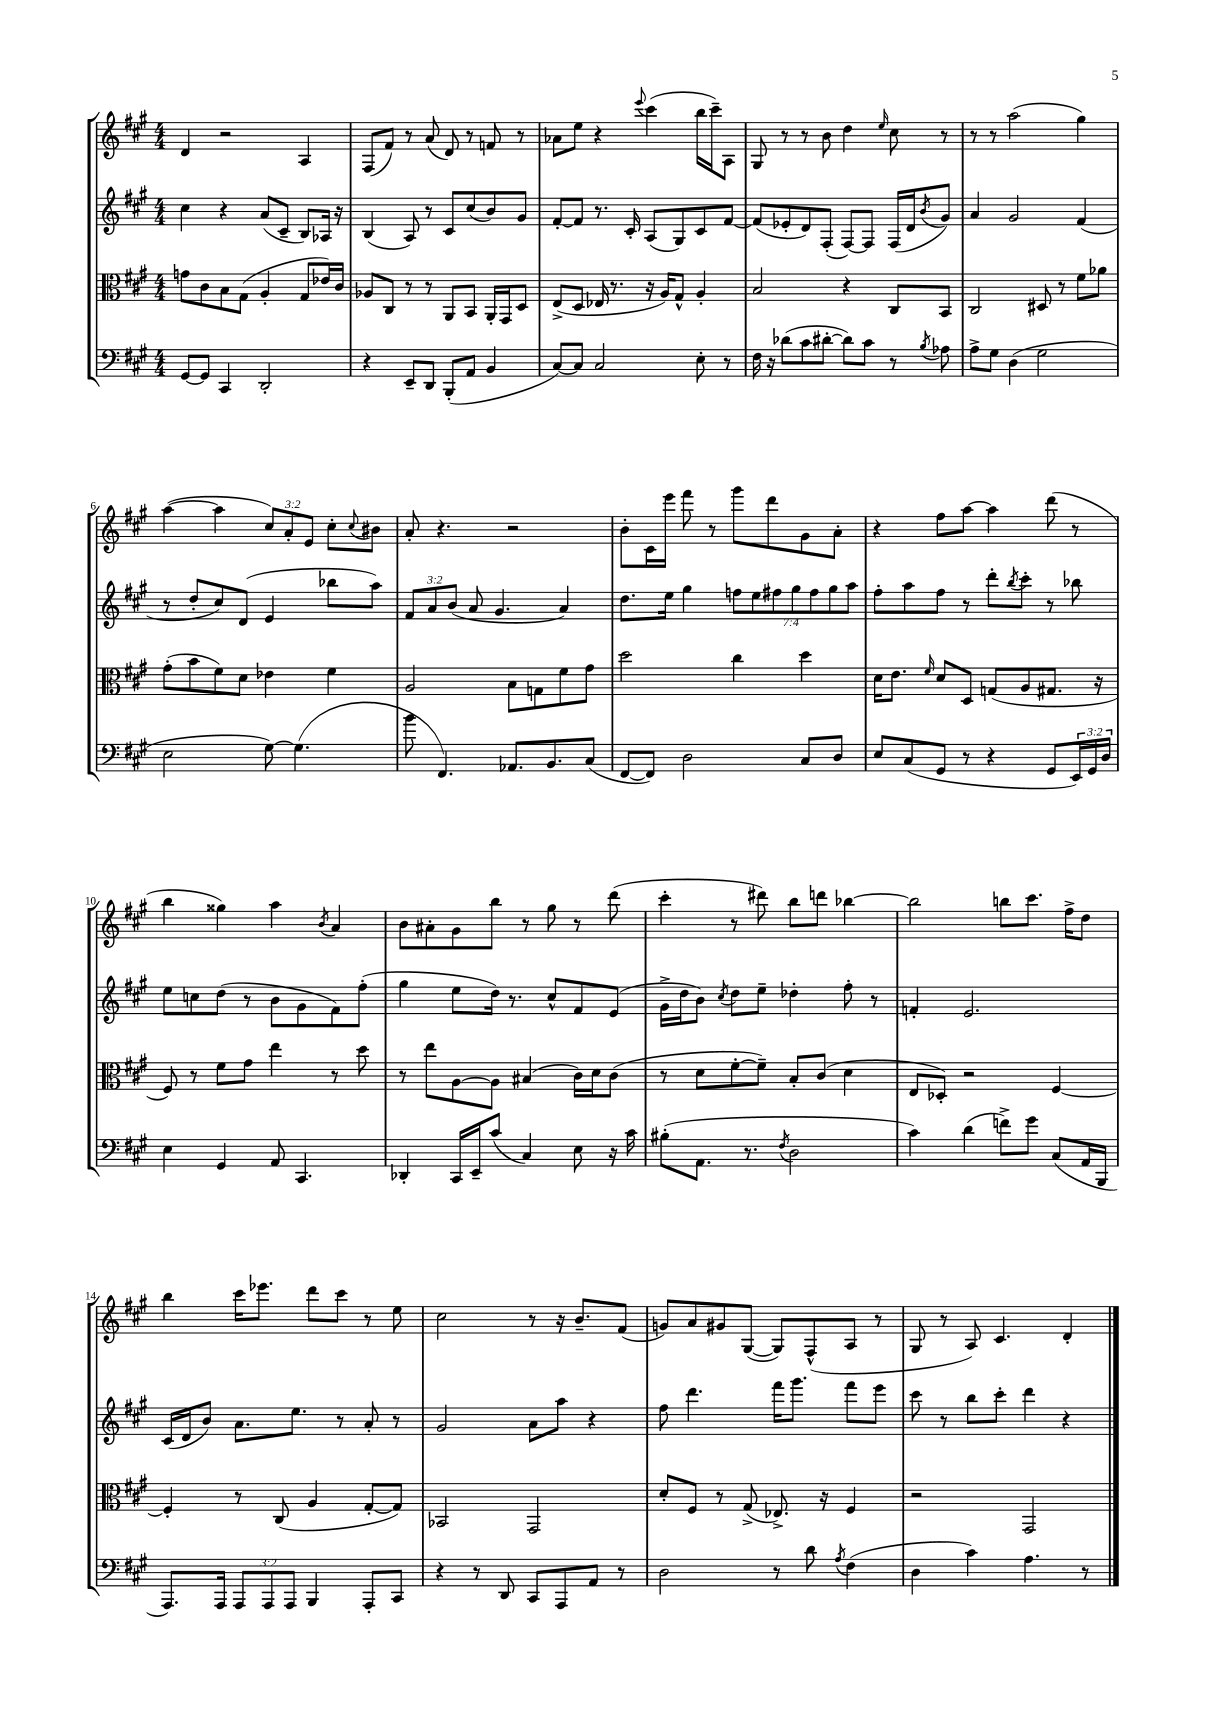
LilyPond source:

<<
\new StaffGroup <<
\new Staff = "s0" {
    \clef treble \key a \major \numericTimeSignature \time 4/4 \override Staff.TupletNumber.text = #tuplet-number::calc-fraction-text
    d'4 r2 a4 |
    fis8( fis'8) r8 a'8( d'8) r8 f'8 r8 |
    aes'8 e''8 r4 \appoggiatura { e'''8 } cis'''4( b''16 cis'''16--) a8 |
    gis8 r8 r8 b'8 d''4 \grace { e''16 } cis''8 r8 |
    r8 r8 a''2( gis''4) |
    a''4~( a''4 \tuplet 3/2 { cis''8) a'8-. e'8 } cis''8-. \appoggiatura { cis''8 } bis'8 |
    a'8-. r4. r2 |
    b'8-. cis'16 e'''16 fis'''8 r8 gis'''8 d'''8 gis'8 a'8-. |
    r4 fis''8 a''8~ a''4 d'''8( r8 |
    b''4 gisis''4) a''4 \acciaccatura { b'8 } a'4 |
    b'8 ais'8-. gis'8 b''8 r8 gis''8 r8 d'''8( |
    cis'''4-. r8 dis'''8) b''8 d'''8 bes''4~ |
    bes''2 b''8 cis'''8. fis''16-> d''8 |
    b''4 cis'''16 ees'''8. d'''8 cis'''8 r8 e''8 |
    cis''2 r8 r16 b'8.-- fis'8( |
    g'8) a'8 gis'8 gis8~( gis8) fis8-^( a8 r8 |
    gis8 r8 a8) cis'4. d'4-. \bar "|." |
}
\new Staff = "s1" {
    \clef treble \key a \major \numericTimeSignature \time 4/4 \override Staff.TupletNumber.text = #tuplet-number::calc-fraction-text
    cis''4 r4 a'8( cis'8-- b8) aes16 r16 |
    b4( a8) r8 cis'8 cis''8( b'8) gis'8 |
    fis'8~-. fis'8 r8. cis'16-. a8( gis8) cis'8 fis'8~ |
    fis'8( ees'8-. d'8) fis8-.( fis8~) fis8 fis16( d'16 \acciaccatura { b'8 } gis'8) |
    a'4 gis'2 fis'4( |
    r8 d''8-. cis''8) d'8( e'4 bes''8 a''8) |
    \tuplet 3/2 { fis'8 a'8 b'8( } a'8 gis'4. a'4) |
    d''8. e''16 gis''4 \tuplet 7/4 { f''8 e''8 fis''8 gis''8 fis''8 gis''8 a''8 } |
    fis''8-. a''8 fis''8 r8 d'''8-. \acciaccatura { b''8 } cis'''8-. r8 bes''8 |
    e''8 c''8 d''8( r8 b'8 gis'8 fis'8) fis''8-.( |
    gis''4 e''8 d''16) r8. cis''8-^ fis'8 e'8( |
    gis'16-> d''16 b'8) \acciaccatura { cis''8 } d''8 e''8-- des''4-. fis''8-. r8 |
    f'4-. e'2. |
    cis'16( d'16 b'8) a'8. e''8. r8 a'8-. r8 |
    gis'2 a'8 a''8 r4 |
    fis''8 d'''4. fis'''16 gis'''8. fis'''8 e'''8 |
    cis'''8 r8 b''8 cis'''8-. d'''4 r4 \bar "|." |
}
\new Staff = "s2" {
    \clef alto \key a \major \numericTimeSignature \time 4/4
    g'8 cis'8 b8 gis8( a4-. gis8 ees'16) cis'16 |
    aes8 cis8 r8 r8 a,8 b,8 a,16-. gis,16 d8 |
    e8->( d8 ees16 r8. r16 a16) gis8-^ a4-. |
    b2 r4 cis8 b,8 |
    cis2 dis8 r8 fis'8 aes'8 |
    gis'8-.( b'8 fis'8) d'8 ees'4 fis'4 |
    a2 b8 g8 fis'8 gis'8 |
    d''2 cis''4 d''4 |
    d'16 e'8. \grace { fis'16 } d'8 d8 g8( a8 gis8. r16 |
    fis8) r8 fis'8 gis'8 e''4 r8 d''8 |
    r8 e''8 a8~ a8 bis4( cis'16) d'16 cis'8( |
    r8 d'8 fis'8~-. fis'8--) b8-. cis'8( d'4 |
    e8 des8-.) r2 fis4~ |
    fis4-. r8 cis8( a4 gis8~-. gis8) |
    bes,2 gis,2 |
    d'8-. fis8 r8 gis8->( ees8.->) r16 fis4 |
    r2 gis,2 \bar "|." |
}
\new Staff = "s3" {
    \clef bass \key a \major \numericTimeSignature \time 4/4 \override Staff.TupletNumber.text = #tuplet-number::calc-fraction-text
    gis,8~ gis,8 cis,4 d,2-. |
    r4 e,8-- d,8 b,,8-.( a,8 b,4 |
    cis8~) cis8 cis2 e8-. r8 |
    fis16 r16 des'8( cis'8 dis'8~-. dis'8) cis'8 r8 \acciaccatura { b8 } aes8 |
    a8-> gis8 d4( gis2 |
    e2 gis8~) gis4.( |
    b'8 fis,4.) aes,8. b,8. cis8( |
    fis,8~ fis,8) d2 cis8 d8 |
    e8 cis8( gis,8 r8 r4 gis,8 \tuplet 3/2 { e,16) gis,16 d16 } |
    e4 gis,4 a,8 cis,4. |
    des,4-. cis,16 e,16-- cis'8( cis4) e8 r16 cis'16 |
    bis8-.( a,8. r8. \acciaccatura { fis8 } d2 |
    cis'4) d'4( f'8->) gis'8 cis8( a,16 b,,16 |
    a,,8.) a,,16 \tuplet 3/2 { a,,8 a,,8 a,,8 } b,,4 a,,8-. cis,8 |
    r4 r8 d,8 cis,8 a,,8 a,8 r8 |
    d2 r8 d'8 \acciaccatura { a8 } fis4( |
    d4 cis'4) a4. r8 \bar "|." |
}
>>
>>
